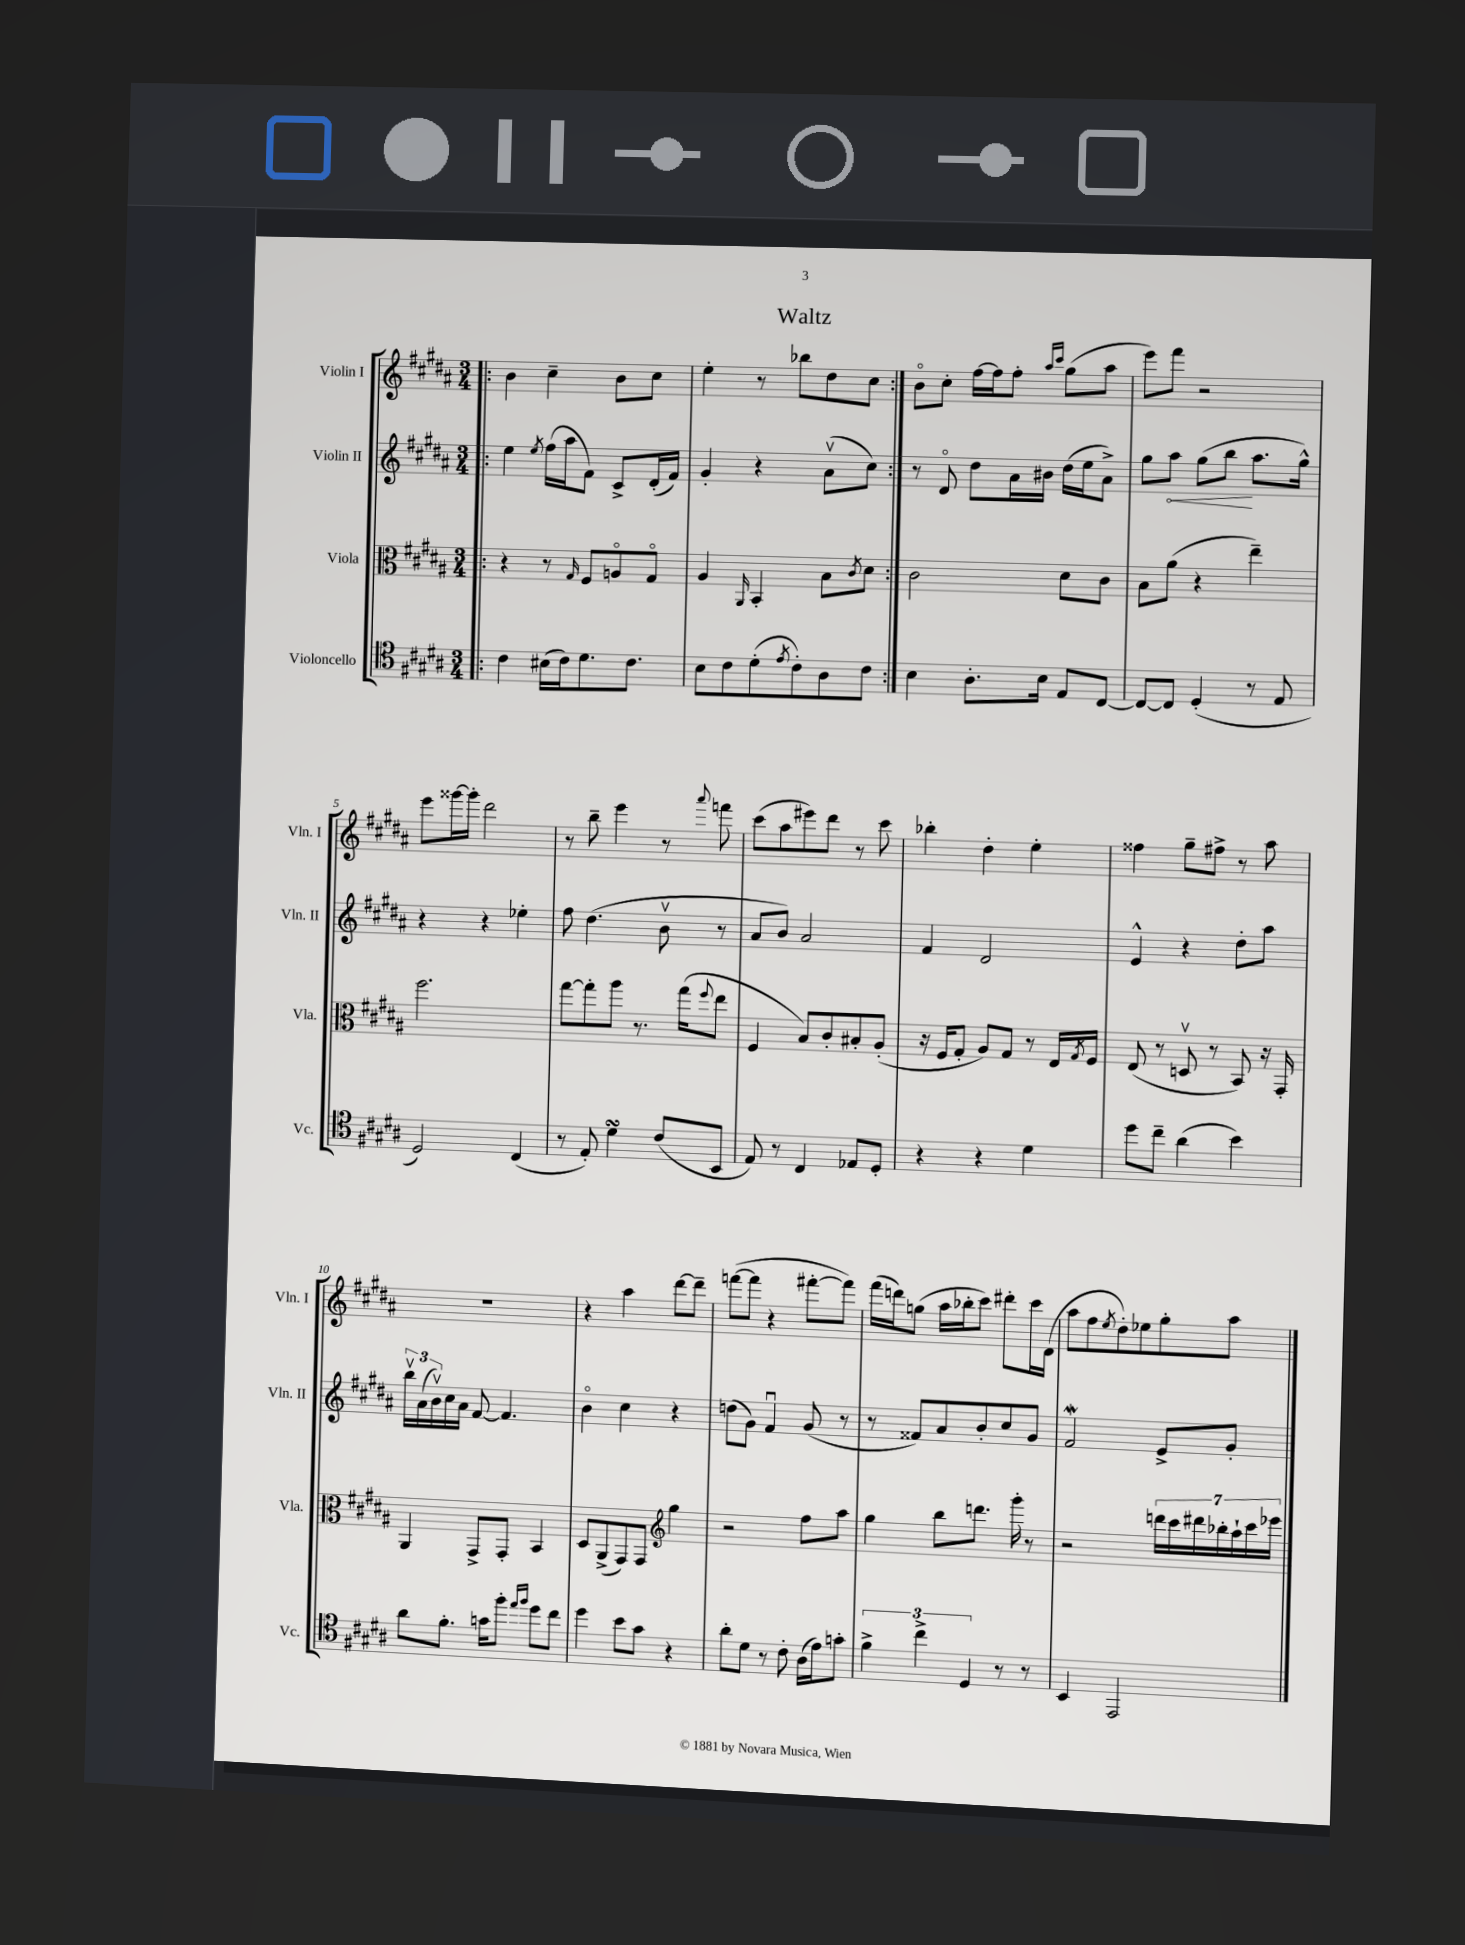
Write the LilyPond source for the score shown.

\header { title = "Waltz" }
<<
\new StaffGroup <<
\new Staff = "s0" \with { instrumentName = "Violin I" shortInstrumentName = "Vln. I" } {
    \clef treble \key b \major \numericTimeSignature \time 3/4
    \repeat volta 2 { \bar ".|:" b'4 cis''4-- b'8 cis''8 |
    e''4-. r8 bes''8 dis''8 cis''8 | }
    b'8\flageolet cis''8-. fis''16~ fis''16 fis''8-. \grace { ais''16 cis'''16 } gis''8( ais''8 |
    e'''8) fis'''8 r2 |
    e'''8 gisis'''16~ gisis'''16-. dis'''2 |
    r8 b''8-- e'''4 r8 \appoggiatura { ais'''8 } f'''8 |
    cis'''8( ais''8 eis'''8) dis'''8 r8 cis'''8 |
    bes''4-. dis''4-. e''4-. |
    fisis''4 gis''8-- fis''8-> r8 ais''8 |
    R2. |
    r4 ais''4 dis'''8~ dis'''8-- |
    f'''8~( f'''8 r4 fis'''8~-. fis'''8) |
    fis'''16( d'''16) g''8( ais''16 bes''16-. cis'''8) dis'''8-. cis'''16 dis'16( |
    ais''8 fis''8 \acciaccatura { e''8 } dis''8-.) ees''8 gis''8-. ais''8 \bar "|." |
}
\new Staff = "s1" \with { instrumentName = "Violin II" shortInstrumentName = "Vln. II" } {
    \clef treble \key b \major \numericTimeSignature \time 3/4
    \repeat volta 2 { \bar ".|:" e''4 \acciaccatura { e''8 } fis''16( ais''16 fis'8) cis'8-> dis'16-.( fis'16) |
    gis'4-. r4 ais'8\upbow( cis''8) | }
    r8 dis'8\flageolet dis''8 ais'16 bis'16 dis''16( e''16 ais'8->) |
    gis''8 \once \override Hairpin.circled-tip = ##t ais''8\< gis''8( b''8\! ais''8. gis''16-^) |
    r4 r4 ees''4-. |
    fis''8 dis''4.( b'8\upbow r8 |
    ais'8 b'8) ais'2 |
    fis'4 dis'2 |
    e'4-^ r4 dis''8-. ais''8 |
    \tuplet 3/2 { b''16\upbow ais'16( b'16\upbow) } cis''16 ais'16 fis'8~ fis'4. |
    b'4\flageolet cis''4 r4 |
    d''8( gis'8) fis'4\downbow gis'8( r8 |
    r8 fisis'8) ais'8 b'8-. cis''8 gis'8 |
    fis'2\mordent e'8-> gis'8-. \bar "|." |
}
\new Staff = "s2" \with { instrumentName = "Viola" shortInstrumentName = "Vla." } {
    \clef alto \key b \major \numericTimeSignature \time 3/4
    \repeat volta 2 { \bar ".|:" r4 r8 \grace { gis16 } fis8 a8\flageolet gis8\flageolet |
    ais4 \grace { ais,16 } b,4-. b8 \acciaccatura { cis'8 } dis'8 | }
    cis'2 dis'8 cis'8 |
    b8 ais'8( r4 e''4--) |
    fis''2. |
    gis''8~ gis''8-. ais''8 r8. gis''16( \appoggiatura { fis''8 } e''8 |
    fis4 b8) cis'8-. bis8-. ais8-.( |
    r16 fis16 gis8-. ais8) gis8 r8 e16 \acciaccatura { gis8 } fis16 |
    e8( r8 d8\upbow r8 b,8) r16 gis,16-. |
    ais,4 gis,8-> gis,8-. b,4 |
    dis8 ais,8->( gis,8) gis,8 \clef treble gis''4 |
    r2 fis''8 ais''8 |
    gis''4 b''8 d'''8. gis'''16-. r8 |
    r2 \tuplet 7/4 { d'''16 cis'''16 dis'''16 bes''16-. ais''16-! cis'''16 ees'''16 } \bar "|." |
}
\new Staff = "s3" \with { instrumentName = "Violoncello" shortInstrumentName = "Vc." } {
    \clef tenor \key b \major \numericTimeSignature \time 3/4
    \repeat volta 2 { \bar ".|:" cis'4 bis16( cis'16) dis'8. cis'8. |
    b8 cis'8 dis'8-.( \acciaccatura { e'8 } cis'8-.) ais8 cis'8 | }
    b4 ais8.-. b16 e8 cis8~ |
    cis8~ cis8 dis4-.( r8 e8 |
    dis2) cis4( |
    r8 e8-.) dis'4\turn cis'8( b,8 |
    e8) r8 cis4 ees8 dis8-. |
    r4 r4 dis'4 |
    dis''8 cis''8-- ais'4( b'4) |
    ais'8 fis'8.-. g'16 fis''8-. \grace { e''16 fis''16 } dis''8 cis''8 |
    dis''4 b'8 gis'8 r4 |
    ais'8-. dis'8 r8 cis'8-. ais16( e'16) g'8-. |
    \tuplet 3/2 { fis'4-> cis''4-> dis4 } r8 r8 |
    b,4 e,2 \bar "|." |
}
>>
>>
